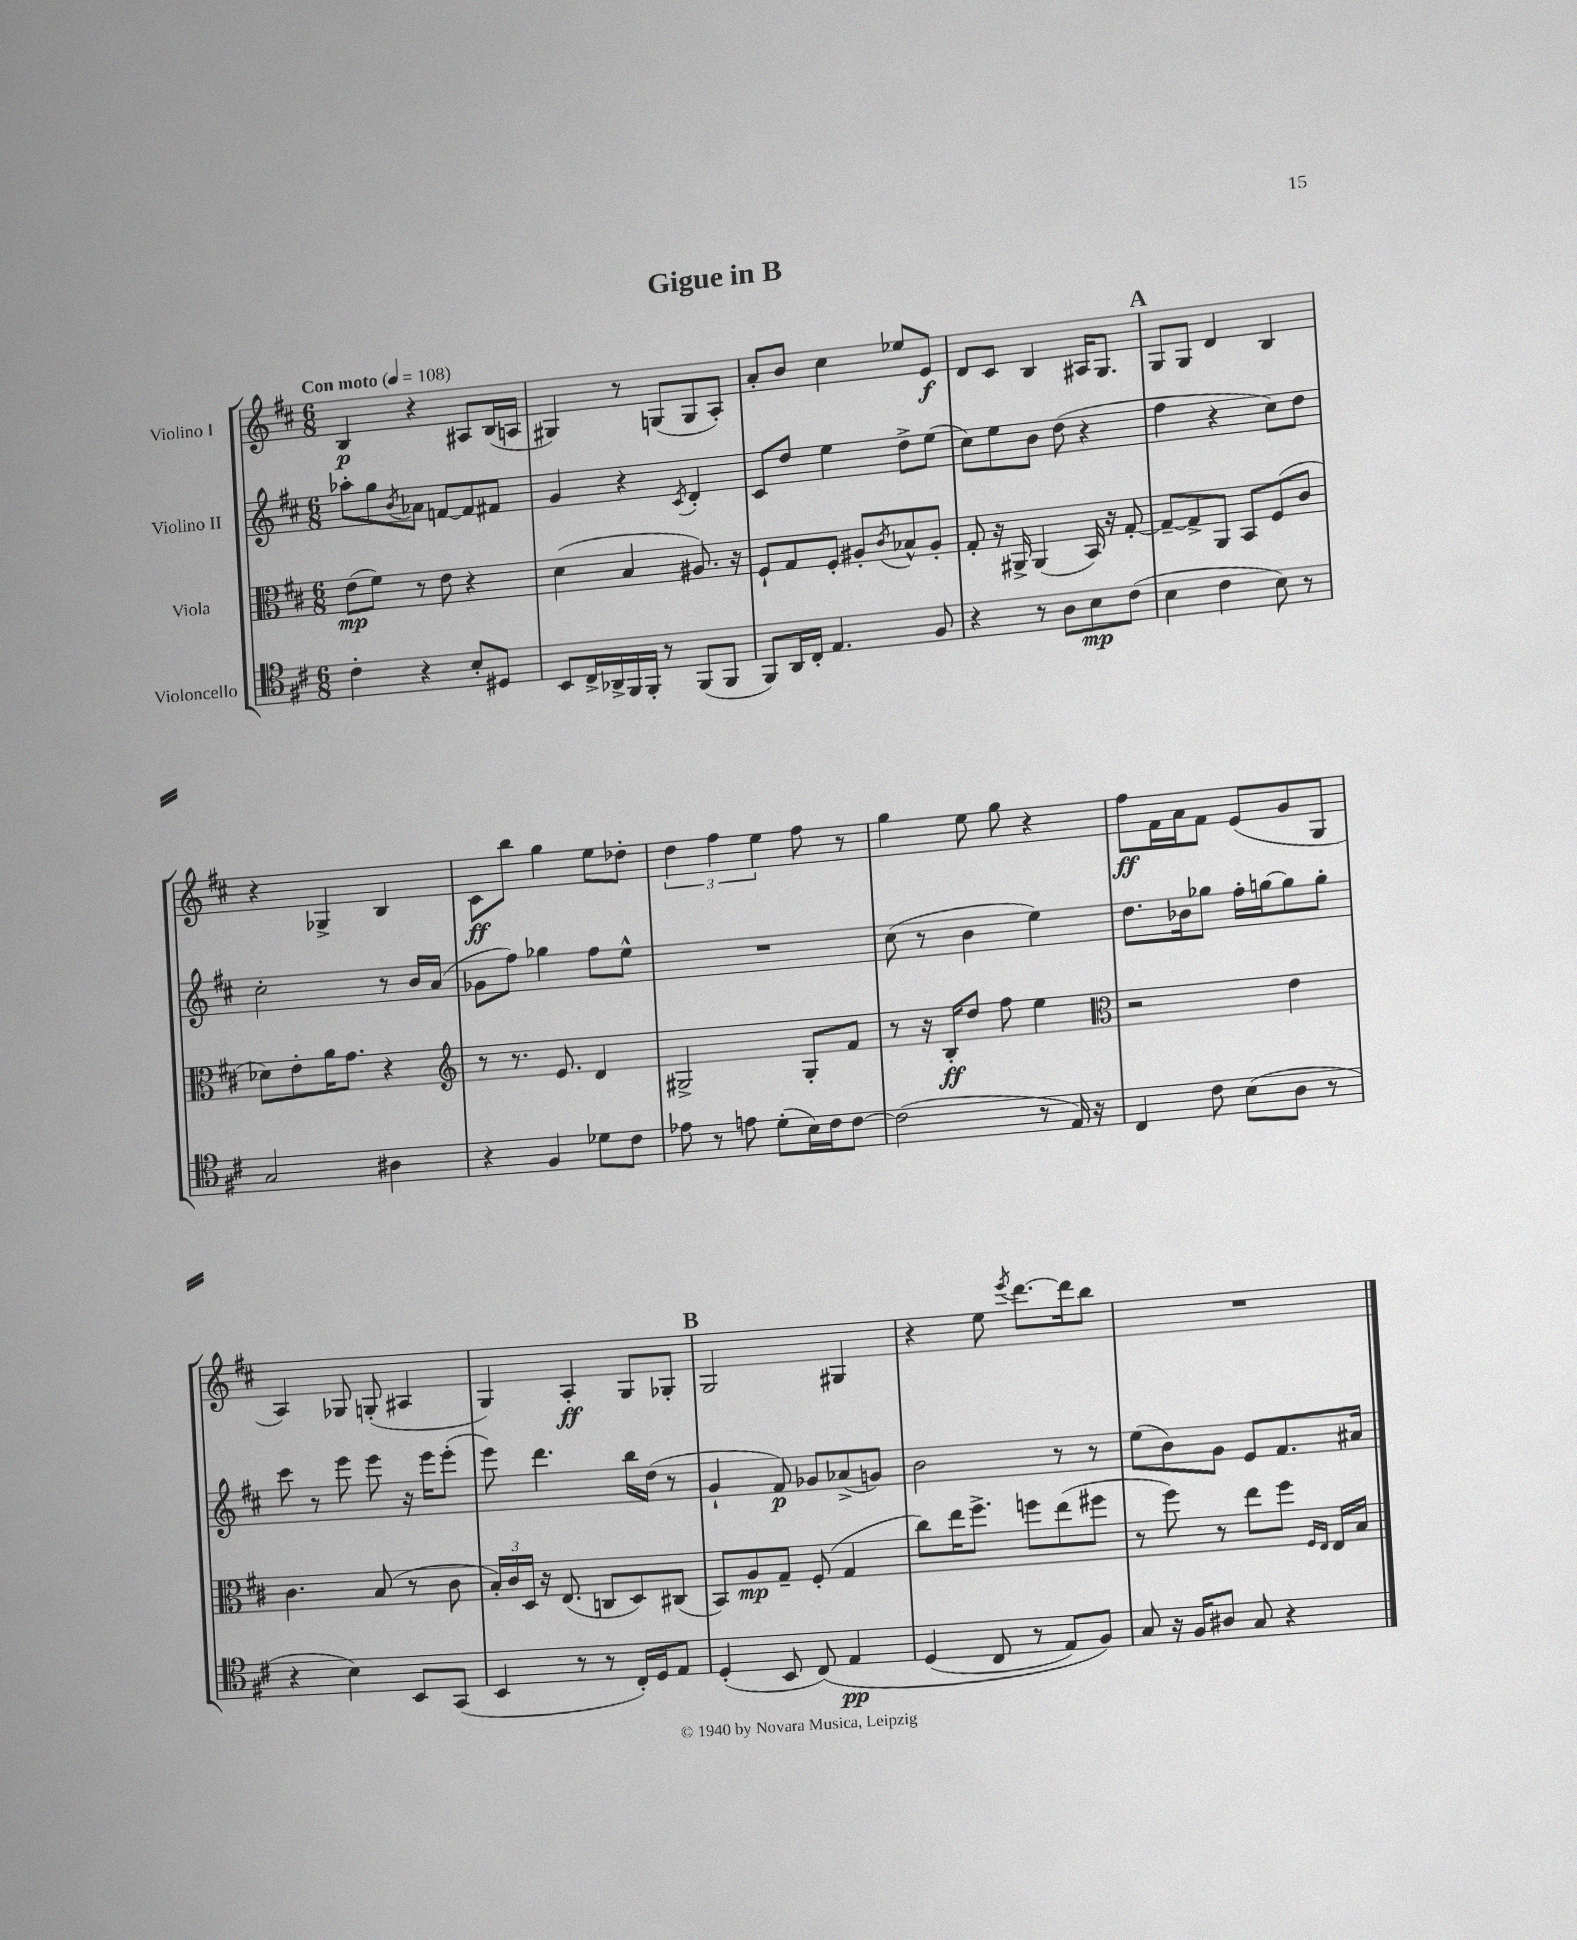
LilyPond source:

\header { title = "Gigue in B" }
<<
\new StaffGroup <<
\new Staff = "s0" \with { instrumentName = "Violino I" } {
    \clef treble \key d \major \numericTimeSignature \time 6/8 \tempo "Con moto" 4 = 108
    b4\p r4 ais8 b16( a16 |
    gis4) r8 g8( g8 a8-.) |
    a'8-. b'8 cis''4 ees''8 e'8\f |
    d'8 cis'8 b4 ais16 g8. |
    \mark \markup { \bold "A" } g8 g8 d'4 b4 |
    r4 ges4-> b4 |
    cis'8\ff b''8 g''4 e''8 des''8-. |
    \tuplet 3/2 { d''4 fis''4 e''4 } fis''8 r8 |
    g''4 e''8 g''8 r4 |
    fis''8\ff fis'16 a'16 fis'8 e'8( g'8 g8 |
    a4) ges8 g8-.( ais4 |
    g4) a4-.\ff g8 ges8-. |
    \mark \markup { \bold "B" } g2 gis4 |
    r4 e''8 \acciaccatura { e'''8 } d'''8.~ d'''16 b''8 |
    R2. \bar "|." |
}
\new Staff = "s1" \with { instrumentName = "Violino II" } {
    \clef treble \key d \major \numericTimeSignature \time 6/8
    aes''8-. g''8 \acciaccatura { b'8 } aes'8 f'8~ f'8 fis'8 |
    g'4 r4 \acciaccatura { cis'8 } d'4-. |
    cis'8 d''8 e''4 d''8-> e''8( |
    cis''8) e''8 b'8 d''8( r4 |
    \mark \markup { \bold "A" } fis''4 r4 cis''8) d''8 |
    cis''2-. r8 b'16 a'16( |
    ges'8 fis''8) ges''4 fis''8 e''8-^ |
    R2. |
    cis''8( r8 b'4 e''4) |
    d''8. bes'16 ges''8 fis''16-. g''16~ g''8 g''8-. |
    cis'''8 r8 e'''8 e'''8 r16 e'''16 e'''8-.( |
    e'''8) d'''4. b''16 d''16( r8 |
    \mark \markup { \bold "B" } g'4-! fis'8\p) ges'8 aes'8->( g'8) |
    b'2 r8 r8 |
    e''8( b'8) g'8 e'8 fis'8. ais'16 \bar "|." |
}
\new Staff = "s2" \with { instrumentName = "Viola" } {
    \clef alto \key d \major \numericTimeSignature \time 6/8
    e'8\mp( fis'8) r8 e'8 r4 |
    d'4( b4 ais8.) r16 |
    fis8-! g8 fis8-. ais8-. \acciaccatura { cis'8 } bes8-^ ais8-. |
    g8-. r16 ais,16-> ais,4( b,16) r16 g8~-. |
    \mark \markup { \bold "A" } g8~-- g8-> a,8 b,8 fis8( cis'8 |
    des'8) e'8-. a'16 g'8. r4 |
    \clef treble r8 r8. e'8. d'4 |
    gis2-> gis8-. fis'8 |
    r8 r16 b16-.\ff d''8 fis''8 e''4 |
    \clef alto r2 e'4 |
    cis'4. b8( r8 cis'8 |
    \tuplet 3/2 { b16-.) cis'16 d16 } r16 e8.( c8 d8) cis8( |
    \mark \markup { \bold "B" } b,8) a8\mp g8-- fis8-.( g4 |
    cis''8) e''16 fis''8.-> f''8 e''8( fis''8 |
    r8 fis''8) r8 e''8 fis''8 \grace { fis16 e16 } e16 b16 \bar "|." |
}
\new Staff = "s3" \with { instrumentName = "Violoncello" } {
    \clef tenor \key d \major \numericTimeSignature \time 6/8
    cis'4-. r4 b8-. dis8 |
    b,8 cis16-> aes,16-> fis,16 fis,16-. r8 fis,8( fis,8 |
    fis,8) a,16 cis16-. e4. fis8 |
    r4 r8 a8 b8\mp cis'8( |
    \mark \markup { \bold "A" } b4 cis'4 b8) r8 |
    g2 ais4 |
    r4 fis4 des'8 cis'8 |
    ees'8 r8 e'8 d'8-.( b16) cis'16 cis'8~ |
    cis'2( r8 e16) r16 |
    cis4 cis'8 b8( a8 r8 |
    r4 b4) b,8 g,8( |
    b,4 r8 r8 cis16-.) d16 e8 |
    \mark \markup { \bold "B" } d4-.( b,8 cis8)\( e4\pp |
    d4( cis8 r8 e8) fis8\) |
    g8 r16 fis16 ais8 g8 r4 \bar "|." |
}
>>
>>
\layout { \context { \Score \remove "Bar_number_engraver" } }
